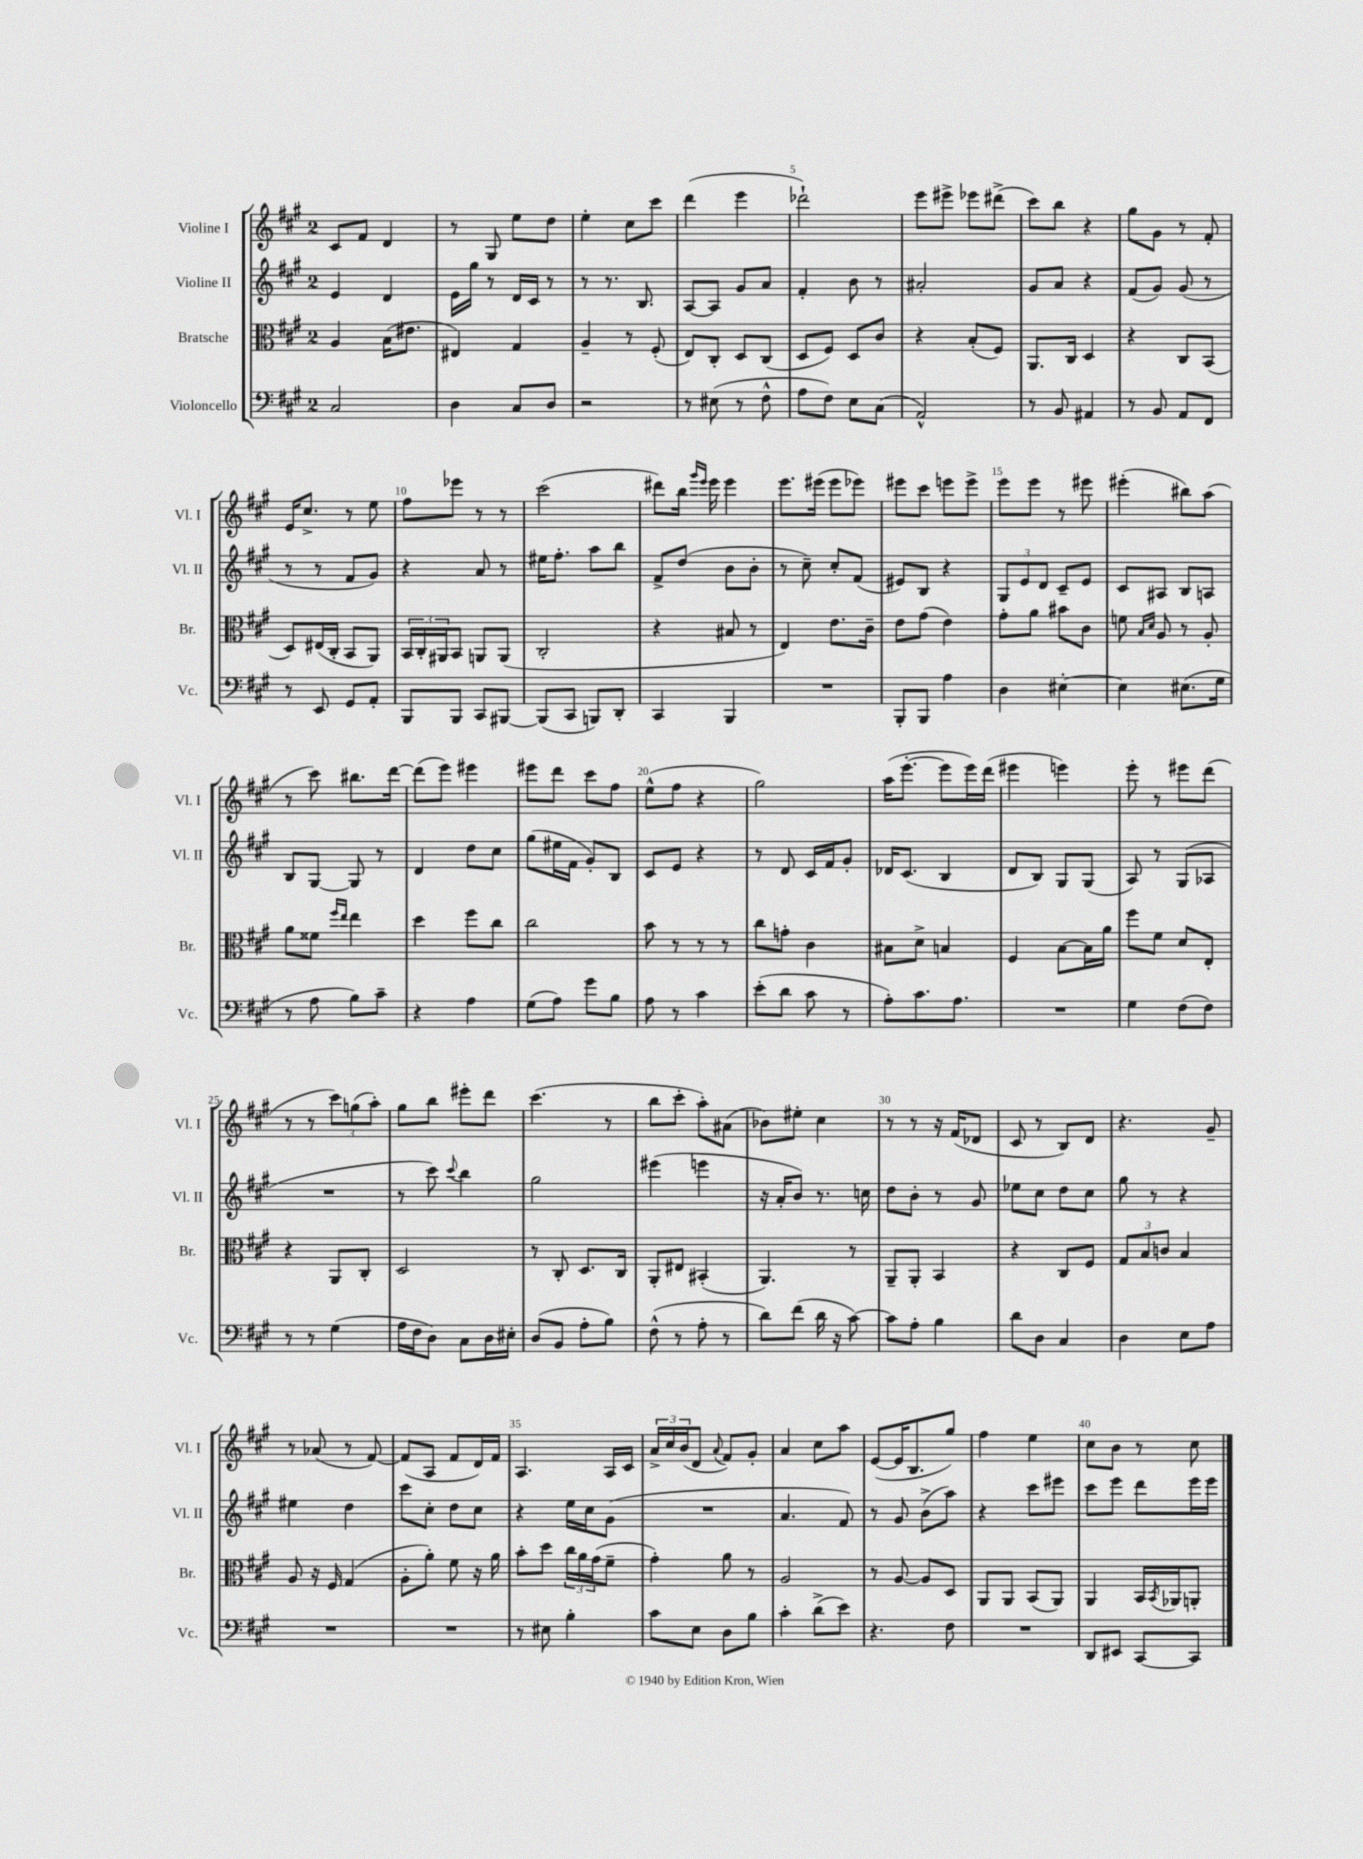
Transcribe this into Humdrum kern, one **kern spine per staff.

**kern	**kern	**kern	**kern
*staff4	*staff3	*staff2	*staff1
*clefF4	*clefC3	*clefG2	*clefG2
*k[f#c#g#]	*k[f#c#g#]	*k[f#c#g#]	*k[f#c#g#]
*M2/4	*M2/4	*M2/4	*M2/4
2C#/	4A/	4e/	8c#/L
.	.	.	8f#/J
.	(16B\LK	4d/	4d/
.	8.e#\J	.	.
=	=	=	=
4D\	4E#/)	16e\LL	8r
.	.	16gg#\JJ	.
.	.	8r	8G#/
8C#/L	4G#/	16d/LL	8ee\L
.	.	16c#/JJ	.
8D/J	.	8r	8dd\J
=	=	=	=
2r	4A~/	8r	4ee'\
.	.	8.r	.
.	8r	.	8cc#\L
.	.	8.B/	.
.	(8F#'/	.	8ccc#\J
=	=	=	=
8r	8E/L)	[8A/L	(4ddd\
(8E#\	8C#'/J	8A/]J	.
8r	8D/L	8g#/L	4eee\
8F#^^\	(8C#/J	8a/J	.
=	=	=	=
8A\L	8D/L	4f#'/	2ddd-`\)
8F#\J)	8F#/J)	.	.
8E\L	8D/L	8b\	.
(8C#\J	8c#/J	8r	.
=	=	=	=
2AA^^/)	4r	2a#'/	8eee\L
.	.	.	8eee#^\J
.	(8B'/L	.	8eee-\L
.	8F#/J)	.	(8ddd#^\J
=	=	=	=
8r	8.AA/L	8g#/L	8ccc#\L)
8BB/	.	8a/J	8bb\J
.	16C#/Jk	.	.
4AA#/	4D/	4r	4r
=	=	=	=
8r	4r	(8f#/L	8gg#\L
8BB/	.	8g#/J)	8g#\J
8AA/L	8C#/L	(8g#/	8r
8FF#/J	(8BB/J	8r	8f#'/
=	=	=	=
8r	8D/L)	8r	16e/LK
.	.	.	8.cc#^/J
8EE/	(16E#/L	8r	.
.	16C#'/JJ	.	.
8GG#/L	8BB/L	8f#/L	8r
8AA'/J	8AA/J)	8g#/J)	8ee\
=	=	=	=
8BBB/L	24BB/LL	4r	8ff#\L
.	24C#'/	.	.
.	24AA#/J	.	.
8BBB/J	8BB/J	.	8eee-\J
8CC#/L	8AA/L	8a/	8r
[8BBB#/J	(8AA/J	8r	8r
=	=	=	=
(8BBB#/]L	2C#'/	16ee#\LK	(2ccc#\
.	.	8.ff#'\J	.
8CC#/J	.	.	.
8BBB/L)	.	8aa\L	.
8DD'/J	.	8bb\J	.
=	=	=	=
4CC#/	4r	8f#^/L	8ddd#\L)
.	.	(8dd/J	16bb\Jk
.	.	.	16qqggg#/LL
.	.	.	16qqeee/JJ
.	.	.	16eee\
4BBB/	8B#/	8b\L	4eee\
.	8r	8b'\J	.
=	=	=	=
2r	4E/)	8r	8.eee\L
.	.	8cc#~\)	.
.	.	.	(16eee#\Jk
.	8.e\L	8cc#'/L	8eee#\L
.	.	(8f#/J	8eee-\J)
.	16c#~\Jk	.	.
=	=	=	=
8BBB'/L	8e\L	8e#/L)	8eee#\L
8BBB/J	(8g#\J	8B/J	8ccc#\J
4A\	4e\)	4r	8eee\L
.	.	.	8eee^\J
=	=	=	=
4D\	8g#'\L	12G#/L	8eee\L
.	.	12e/	.
.	8a\J	.	8eee\J
.	.	12d/J	.
[4E#'\	8b#\L	8c#~/L	8r
.	8c#\J	8e/J	8eee#\
=	=	=	=
4E#\]	8f\	8c#/L	(4eee#'\
.	16qqB/LL	.	.
.	16qqd/JJ	.	.
.	8A/	8A#/J	.
(8.E#\L	8r	8B/L	8bb#\L)
.	8A'/	8A/J	(8aa\J
16G#\Jk	.	.	.
=	=	=	=
8r	8a\L	8B/L	8r
8A\	8f##\J	[8G#/J	8ccc#\)
.	16qqff#/LL	.	.
.	16qqee/JJ	.	.
8B\L)	4ee\	8G#/]	8.bb#\L
8c#~\J	.	8r	.
.	.	.	[16ddd\Jk
=	=	=	=
4r	4dd\	4d/	(8ddd\]L
.	.	.	8eee\J)
4A\	8ff#\L	8dd\L	4eee#\
.	8cc#\J	8cc#\J	.
=	=	=	=
(8G#\L	2cc#\	(8gg#\L	8eee#\L
8A\J)	.	16ee#\L	8ddd\J
.	.	16f#\JJ	.
8g#\L	.	8g#'/L)	8ccc#\L
8B\J	.	8B/J	8ff#\J
=	=	=	=
8A\	8b\	8c#/L	(8ee^^\L
8r	8r	8e/J	8ff#\J
4c#\	8r	4r	4r
.	8r	.	.
=	=	=	=
(8e'\L	8cc#\L	8r	2gg#\)
8d\J	8g'\J	8d/	.
8c#\	4c#\	16c#/LL	.
.	.	16f#/J	.
8r	.	8g#'/J	.
=	=	=	=
8A'\L)	8B#\L	16d-/LK	(16aa\LK
.	.	(8.c#/J	[8.eee'\J
8.c#\	8d^\J	.	.
.	4B/	4B/	8eee\]L
8.A\J	.	.	.
.	.	.	16eee\L)
.	.	.	(16ddd\JJ
=	=	=	=
2r	4F#/	8d/L	4eee#\
.	.	8B/J)	.
.	[8B\L	8G#/L	4eee\)
.	16B\]L	(8G#/J	.
.	16a\JJ	.	.
=	=	=	=
4G#\	8ff#\L	8A/)	8eee'\
.	8f#\J	8r	8r
(8F#\L	8d/L	(8G#/L	8eee#\L
8F#\J)	8E'/J	8A-/J	(8ddd\J
=	=	=	=
8r	4r	2r	8r
8r	.	.	8r
(4G#\	8AA/L	.	12ccc#\L)
.	.	.	(12gg\
.	8C#'/J	.	.
.	.	.	12aa'\J)
=	=	=	=
16A\LL	2D/	8r	8gg#\L
16F#\J	.	.	.
8D\J)	.	8ccc#\)	8bb\J
.	.	8qqccc#/	.
8C#\L	.	4bb\	8eee#'\L
16D\L	.	.	8ddd\J
16E#'\JJ	.	.	.
=	=	=	=
(8D/L	8r	2gg#\	(4.ccc#\
8BB/J	8C#'/	.	.
8A'\L	8.D/L	.	.
8B\J)	.	.	8r
.	16C#/Jk	.	.
=	=	=	=
(8F#^^\	8AA'/L	(4eee#\	8bb\L
8r	8E#/J	.	8ccc#'\J
8A'\	(4BB#'/	4eee\	8aa'\L)
8r	.	.	(8a#\J
=	=	=	=
8d\L)	4.AA/)	16r	8b-\L)
.	.	16a'/LK	.
(8f#\J	.	8b/J)	8ee#'\J
16d\	.	8.r	4cc#\
16r	.	.	.
[8c#\)	8r	.	.
.	.	16cc\	.
=	=	=	=
8c#\]L	8AA~/L	8dd\L	8r
8A'\J	8AA'/J	8b'\J	8r
4B\	4BB/	8r	16r
.	.	.	(16f#/LK
.	.	8g#/	8d-/J
=	=	=	=
8d\L	4r	8ee-\L	8c#/
8D\J	.	8cc#\J	8r
4C#/	8C#/L	8dd\L	8B/L)
.	8F#/J	8cc#\J	8d/J
=	=	=	=
4D\	12G#/L	8gg#\	4.r
.	12B/	.	.
.	.	8r	.
.	12c/J	.	.
8E\L	4B/	4r	.
8A\J	.	.	8g#~/
=	=	=	=
2r	8A/	4ee#\	8r
.	16r	.	(8a-/
.	16F#/	.	.
.	(4G#/	4dd\	8r
.	.	.	[8f#/)
=	=	=	=
2r	8A'\L	8ccc#\L	(8f#/]L
.	8a'\J)	8cc#'\J	8A/J
.	8f#\	8dd\L	8f#/L
.	16r	8cc#\J	16d/L)
.	16a\	.	16f#/JJ
=	=	=	=
8r	8b'\L	4r	4.A/
8E#\	8dd\J	.	.
4B'\	24cc#\LL	16ee\LL	.
.	24a\	.	.
.	.	16cc#\J	.
.	(24g#\J	.	.
.	8f#~\J	(8g#\J	16A/LL
.	.	.	16c#/JJ
=	=	=	=
8c#\L	4g#'\)	2r	24a^/LL
.	.	.	24cc#/
.	.	.	(24b/J
8E\J	.	.	8d/J
.	.	.	8qqa/
8D\L	8a\	.	8f#/L)
8B\J	8r	.	8g#'/J
=	=	=	=
4c#'\	2A/	4.a/	4a/
(8d^\L	.	.	8cc#\L
8e\J)	.	8f#/)	8aa\J
=	=	=	=
4.r	8r	8r	([8e/L
.	[8A/	8g#/	16e/]K
.	.	.	8.B/
.	8A/]L	(8b^\L	.
8F#\	8D/J	8aa\J)	8gg#/J)
=	=	=	=
2r	8AA/L	4r	4ff#\
.	8AA/J	.	.
.	(8BB/L	8ccc#\L	4ee\
.	8AA/J)	8eee#\J	.
=	=	=	=
8DD/L	4AA/	8ccc#\L	8cc#\L
8EE#/J	.	8eee\J	8b\J
[8CC#/L	16BB/LL	8ddd\L	8r
.	8qBB/	.	.
.	16AA-/J	.	.
8CC#/]J	8AA'/J	16eee\L	8cc#\
.	.	16eee\JJ	.
==	==	==	==
*-	*-	*-	*-
